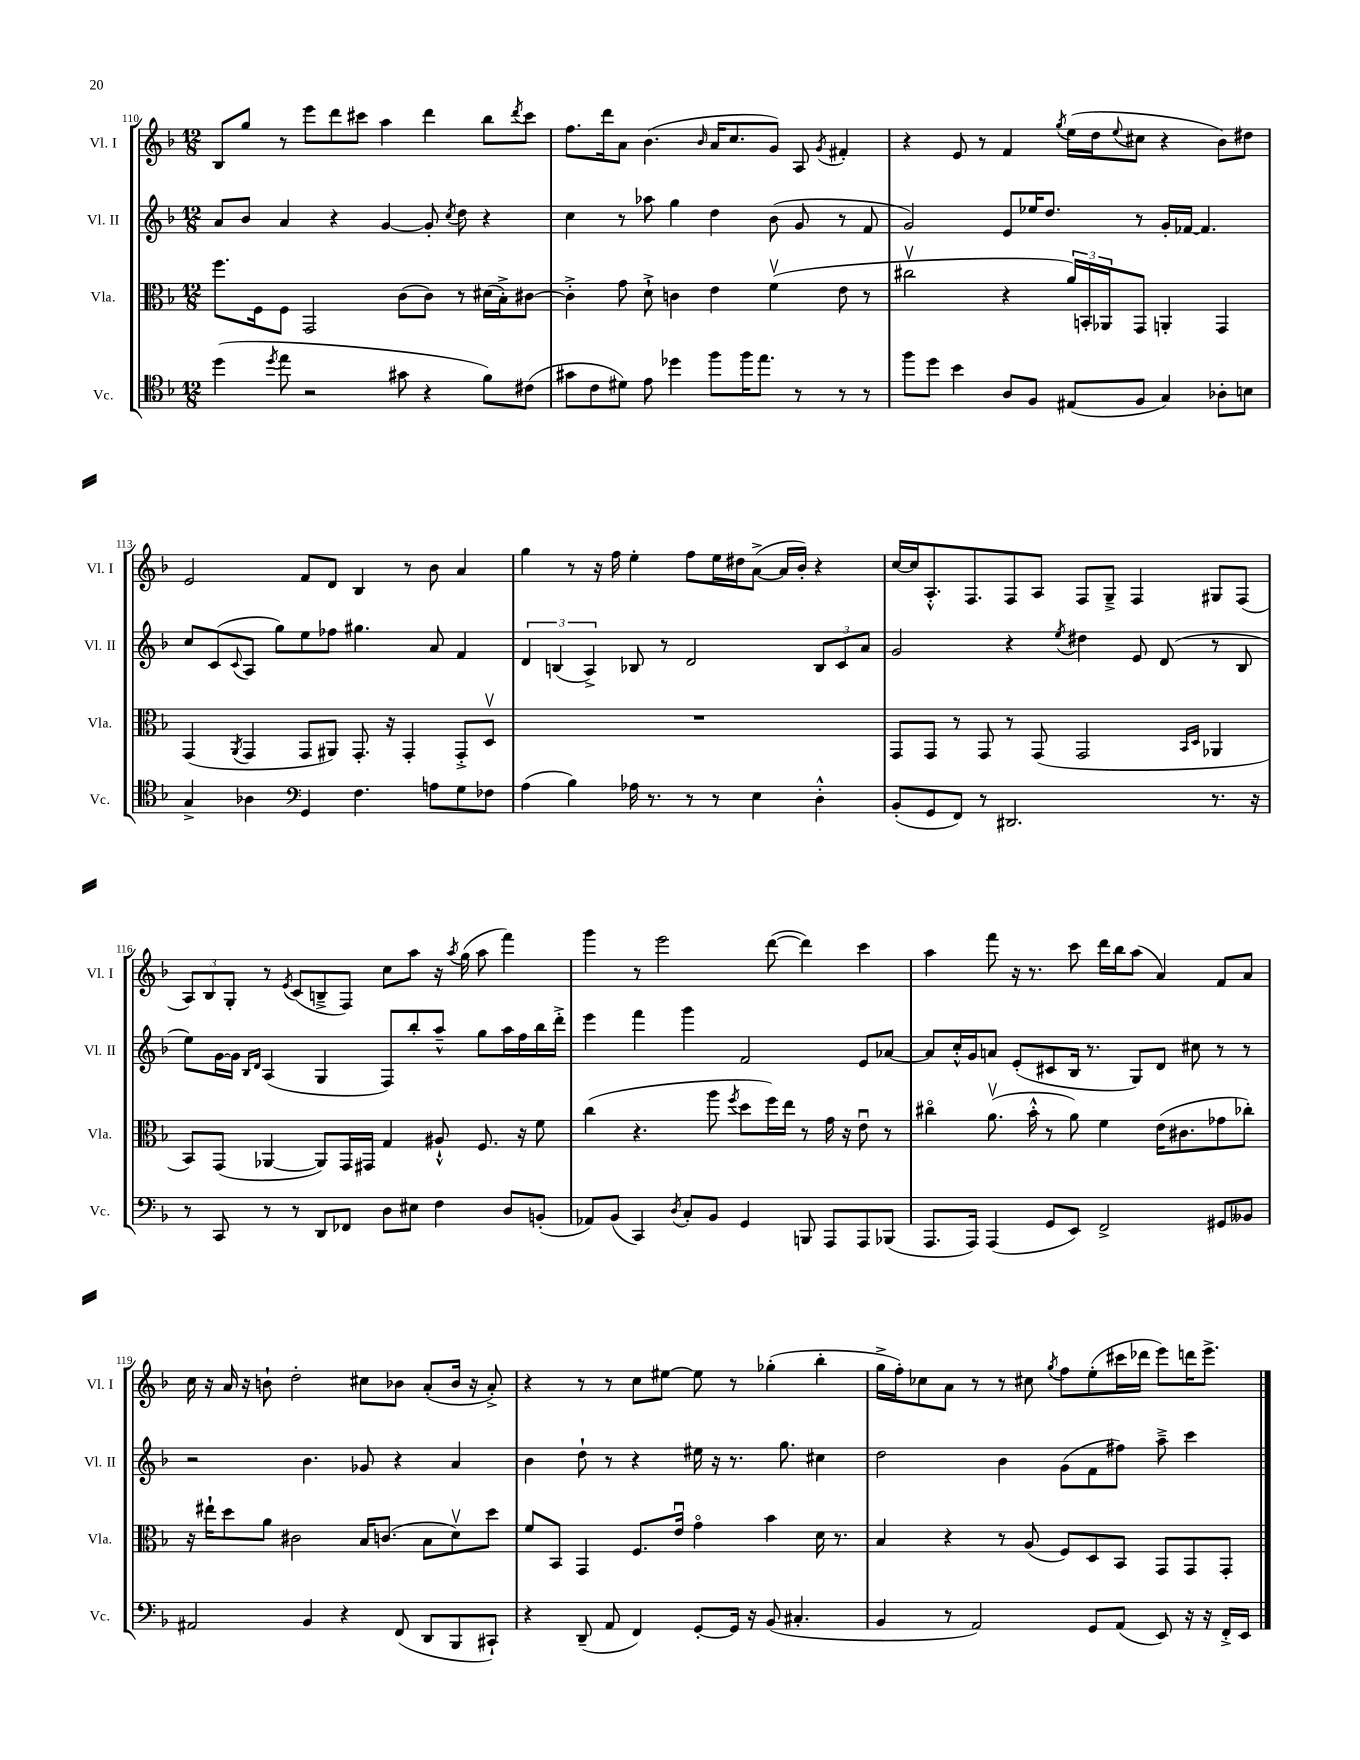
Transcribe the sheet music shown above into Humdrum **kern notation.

**kern	**kern	**kern	**kern
*staff4	*staff3	*staff2	*staff1
*clefC4	*clefC3	*clefG2	*clefG2
*k[b-]	*k[b-]	*k[b-]	*k[b-]
*M12/8	*M12/8	*M12/8	*M12/8
(4dd\	8.ff\L	8a/L	8B-/L
.	.	8b-/J	8gg/J
.	16F\k	.	.
8qdd/	.	.	.
8ee\	8F\J	4a/	8r
2r	2GG/	.	8eee\L
.	.	4r	8ddd\
.	.	.	8ccc#\J
.	.	[4g/	4aa\
8g#\	(8c\L	.	.
4r	8c\J)	8g'/]	4ddd\
.	.	8qcc/	.
.	8r	8dd\	.
8f\L)	(16d#\LL	4r	8bb-\L
.	16B-'^\J)	.	.
.	.	.	8qddd/
(8c#\J	[8c#\J	.	8ccc#\J
=	=	=	=
8g#\L	4c#'^\]	4cc\	8.ff\L
8c\	.	.	.
.	.	.	16ddd\k
8d#\J)	8g\	8r	8a\J
8e\	8d`^\	8aa-\	(4.b-\
4dd-\	4c\	4gg\	.
.	.	.	16qqb-/
8ff\L	4e\	4dd\	16a/LK
.	.	.	8.cc/
16ff\K	.	.	.
8.ee\J	.	.	.
.	(4fv\	(8b-\	8g/J)
8r	.	8g/	8A/
.	.	.	8qg/
8r	8e\	8r	4f#'/
8r	8r	8f/	.
=	=	=	=
8ff\L	2cc#v\	2g/)	4r
8dd\J	.	.	.
4b-\	.	.	8e/
.	.	.	8r
8A/L	4r	8e/L	4f/
8F/J	.	16ee-/K	.
.	.	8.dd/J	.
.	.	.	8qgg/
(8E#/L	24a/LL)	.	(16ee\LL
.	24BB'/	.	.
.	.	.	16dd\J
.	24AA-/J	.	.
.	.	.	8qqee/
8F/J	8GG/J	8r	8cc#\J
4G/)	4AA'/	16g'/LL	4r
.	.	[16f-/JJ	.
.	.	4.f-/]	.
8A-'\L	4GG/	.	8b-\L)
8B\J	.	.	8dd#\J
=	=	=	=
4G^/	(4GG/	8cc/L	2e/
.	.	(8c/	.
.	8qAA/	8qqc/	.
4A-\	4GG/	8A/J	.
.	.	8gg\L)	.
*clefF4	*	*	*
4GG/	8GG/L	8ee\	8f/L
.	8AA#/J)	8ff-\J	8d/J
4.F\	8.GG'/	4.gg#\	4B-/
.	16r	.	.
.	4GG'/	.	8r
8A\L	.	8a/	8b-\
8G\	8GG'^/L	4f/	4a/
8F-\J	8Dv/J	.	.
=	=	=	=
(4A\	1.r	6d/	4gg\
.	.	(6B/	.
4B-\)	.	.	8r
.	.	6A^/)	.
.	.	.	16r
.	.	.	16ff\
16A-\	.	8B-/	4ee'\
8.r	.	.	.
.	.	8r	.
8r	.	2d/	8ff\L
8r	.	.	16ee\L
.	.	.	16dd#\J
4E\	.	.	([8a^\J
.	.	.	16a/]LL
.	.	.	16b-'/JJ)
4D'^^\	.	12B-/L	4r
.	.	12c/	.
.	.	12a/J	.
=	=	=	=
(8BB-'/L	8GG/L	2g/	[16cc/LL
.	.	.	16cc/]J
8GG/	8GG/J	.	8.A'^^/
8FF/J)	8r	.	.
.	.	.	8.F/
8r	8GG/	.	.
2.DD#/	8r	4r	8F/
.	(8GG/	.	8A/J
.	.	8qee/	.
.	2GG/	4dd#\	8F/L
.	.	.	8G~^/J
.	.	8e/	4F/
.	.	(8d/	.
.	16qqBB-/LL	.	.
.	16qqD/JJ	.	.
8.r	4AA-/	8r	8G#/L
.	.	8B-/	(8F/J
16r	.	.	.
=	=	=	=
8r	8BB-/L)	8ee\L)	12A/L)
.	.	.	12B-/
8CC/	(8GG/J	[16g\L	.
.	.	.	12G'/J
.	.	16g\]JJ	.
.	.	16qqB-/LL	.
.	.	16qqd/JJ	.
8r	[4AA-/	(4A/	8r
.	.	.	8qe/
8r	.	.	(8c/L
8DD/L	8AA-/]L)	4G/	8B~^/
8FF-/J	16GG/L	.	8F/J)
.	16GG#/JJ	.	.
8D\L	4G/	8F/L)	8cc\L
8E#\J	.	8bb-'/	8aa\J
4F\	8A#`^^/	8aa~^^/J	16r
.	.	.	8qaa/
.	.	.	(16gg\
.	8.F/	8gg\L	8aa\
8D/L	.	16aa\L	4fff\)
.	16r	16ff\	.
(8BB'/J	8f\	16bb-\	.
.	.	16ddd'^\JJ	.
=	=	=	=
8AA-/L)	(4cc\	4eee\	4ggg\
(8BB-/J	.	.	.
4CC/)	4.r	4fff\	8r
.	.	.	2eee\
8qD/	.	.	.
8C'/L	.	4ggg\	.
8BB-/J	8aa\	.	.
.	8qff/	.	.
4GG/	8dd\L	2f/	.
.	16ff\L)	.	([8ddd\
.	16ee\JJ	.	.
8BBB/	8r	.	4ddd\])
8AAA/L	16g\	.	.
.	16r	.	.
8AAA/	8eu\	8e/L	4ccc\
(8BBB-/J	8r	[8a-/J	.
=	=	=	=
8.AAA/L	4cc#o\	8a-/]L	4aa\
.	.	16cc'^^/L	.
16AAA/Jk)	.	16g/J	.
(4AAA/	(8.av\	8a/J	8fff\
.	.	(8e'/L	16r
.	16b-'^^\	.	8.r
8GG/L	8r	8c#/	.
8EE/J)	8a\)	16B-/Jk	8ccc\
.	.	8.r	.
2FF^/	4f\	.	16ddd\LL
.	.	.	16bb-\J
.	.	8G/L)	(8aa\J
.	(16e\LK	8d/J	4a/)
.	8.c#\	.	.
.	.	8cc#\	.
8GG#/L	8g-\	8r	8f/L
8BB--/J	8cc-'\J)	8r	8a/J
=	=	=	=
2AA#/	16r	2r	16cc\
.	16ee#`\LK	.	16r
.	8dd\	.	16a/
.	.	.	16r
.	8a\J	.	8b`\
.	2c#\	.	2dd'\
4BB-/	.	4.b-\	.
4r	.	.	.
.	16B-/LK	8g-/	8cc#\L
.	(8.c/J	.	.
(8FF/	.	4r	8b-\J
8DD/L	8B-\L	.	(8a'/L
8BBB-/	8dv\)	4a/	16b-/Jk
.	.	.	16r
8CC#`/J)	8dd\J	.	8a'^/)
=	=	=	=
4r	8f/L	4b-\	4r
.	8BB-/J	.	.
(8DD~/	4GG/	8dd`\	8r
8AA/	.	8r	8r
4FF/)	8.F/L	4r	8cc\L
.	.	.	[8ee#\J
.	16eu/Jk	.	.
[8GG'/L	4go\	16ee#\	8ee#\]
.	.	16r	.
16GG/]Jk	.	8.r	8r
16r	.	.	.
(8BB-/	4b-\	.	(4gg-'\
.	.	8.gg\	.
4.C#'/	.	.	.
.	16d\	4cc#\	4bb-'\
.	8.r	.	.
=	=	=	=
4BB-/	4B-/	2dd\	16gg^\LL
.	.	.	16ff'\J)
.	.	.	8cc-\
8r	4r	.	8a\J
2AA/)	.	.	8r
.	8r	4b-\	8r
.	(8A/	.	8cc#\
.	.	.	8qgg/
.	8F/L)	(8g\L	8ff\L
8GG/L	8D/	8f\	(8ee'\
(8AA/J	8BB-/J	8ff#\J)	16ccc#\L
.	.	.	16ddd-\JJ
8EE/)	8GG/L	8aa~^\	8eee\L)
16r	8GG/	4ccc\	16ddd\K
16r	.	.	8.eee^\J
16FF'^/LL	8GG'/J	.	.
16EE/JJ	.	.	.
==	==	==	==
*-	*-	*-	*-
